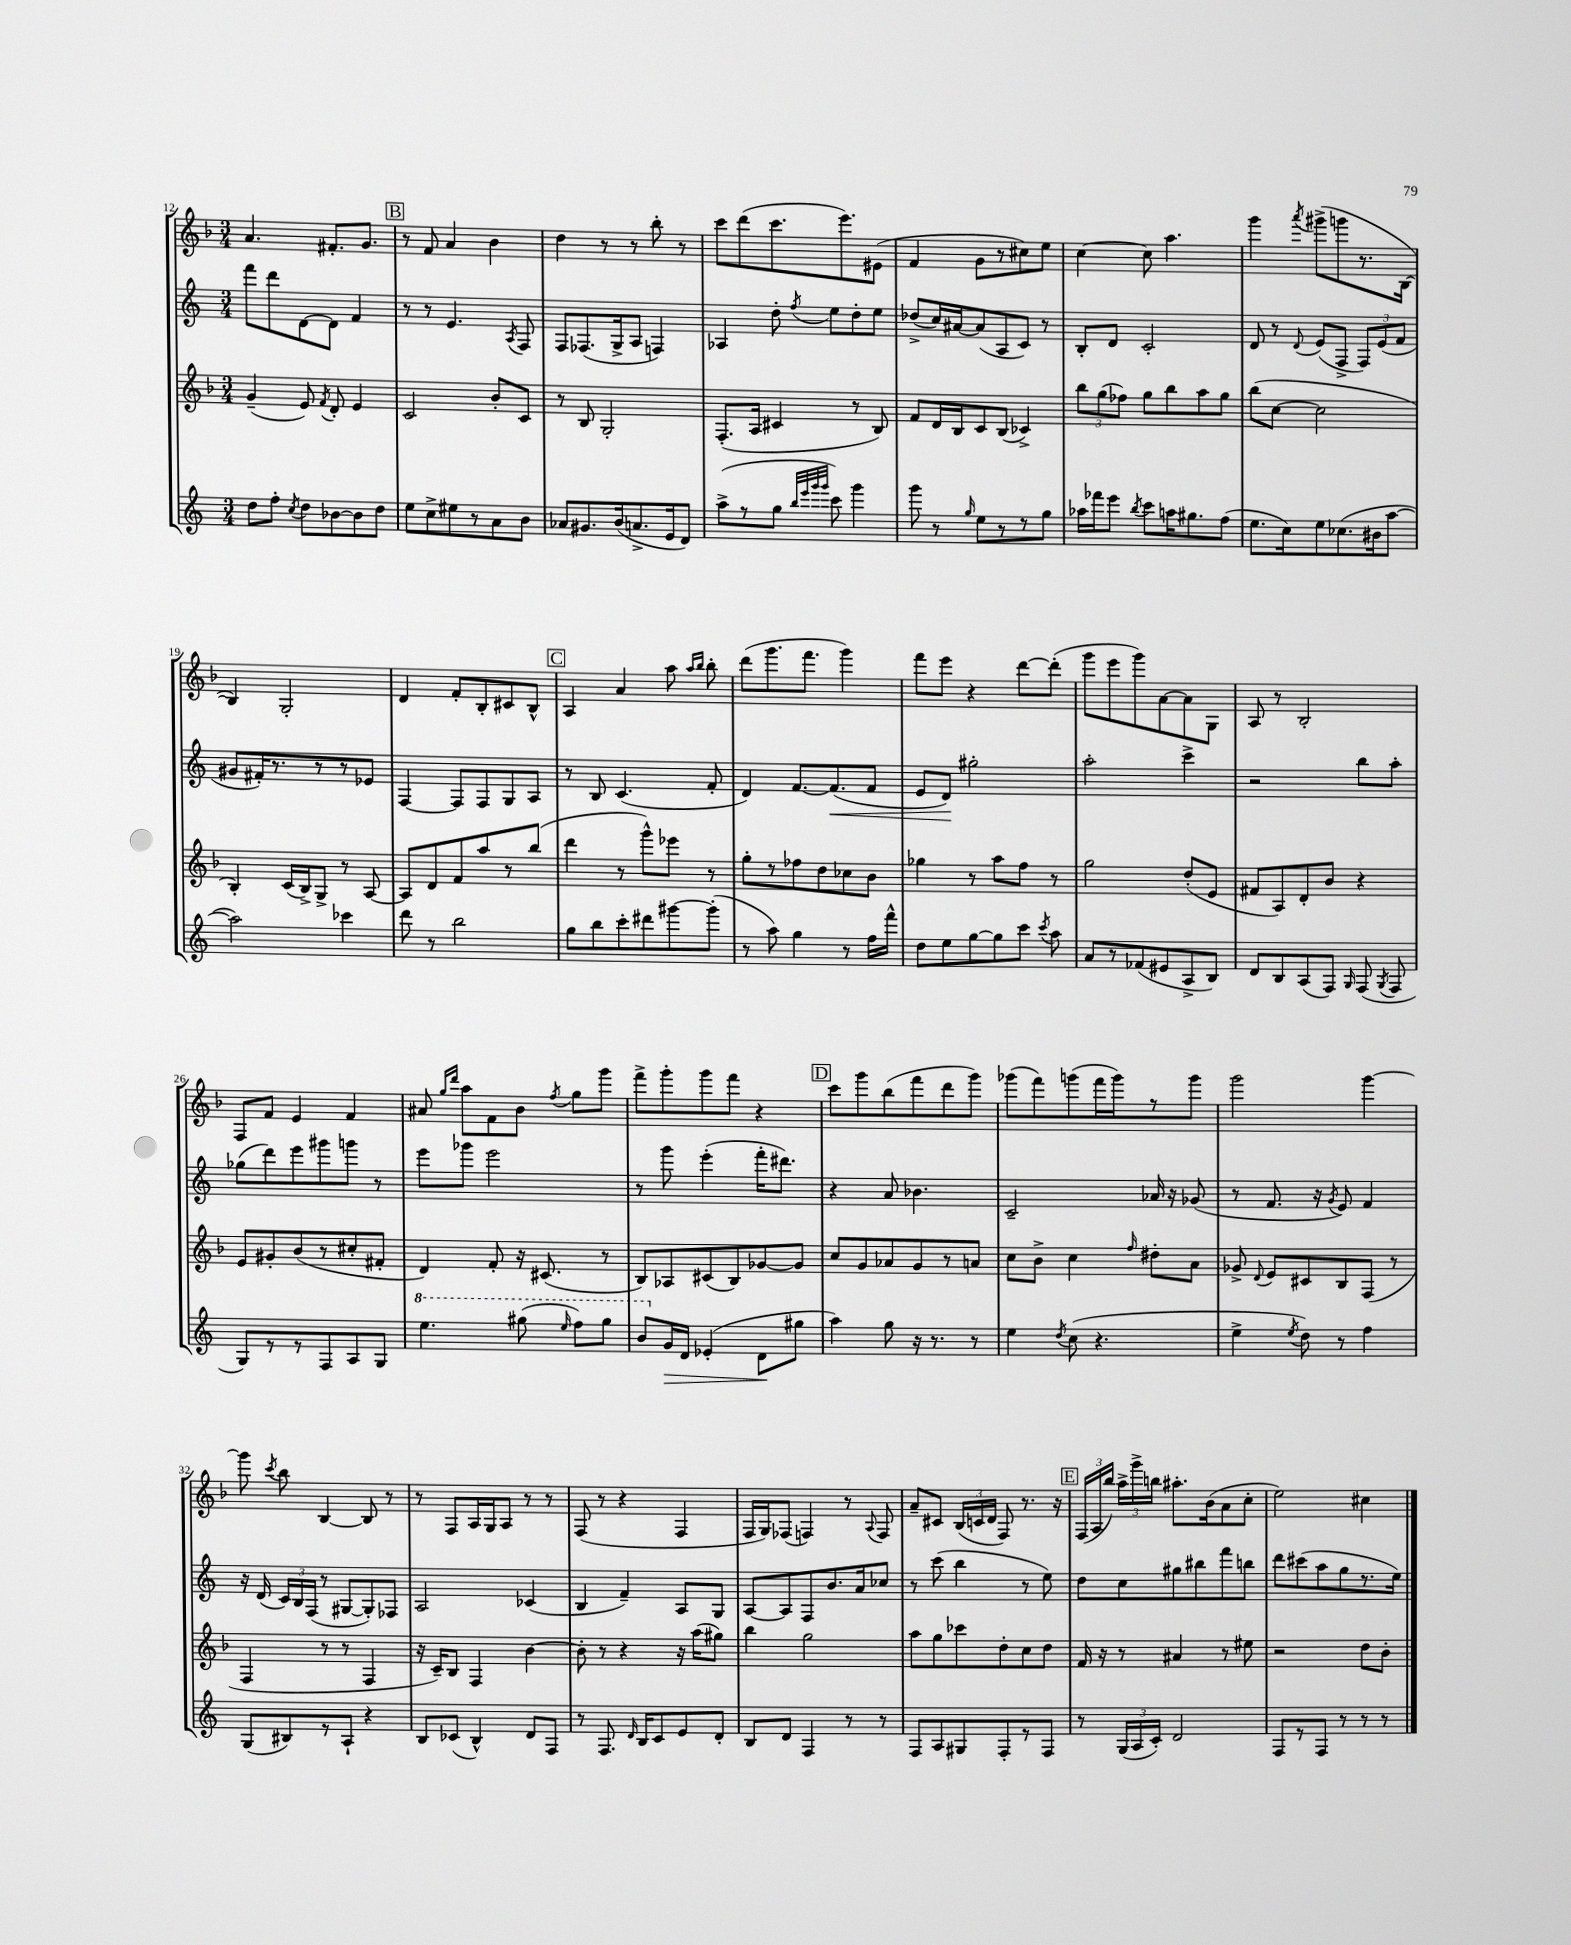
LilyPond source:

<<
\new StaffGroup <<
\new Staff = "s0" {
    \clef treble \key f \major \numericTimeSignature \time 3/4
    \autoBeamOff a'4. fis'8.[-. g'8.] |
    \mark \markup { \box "B" } r8 f'8 a'4 bes'4 |
    d''4 r8 r8 bes''8-. r8 |
    c'''8[ d'''8( c'''8. e'''8.) eis'8]( |
    f'4 g'8[ r8 cis''8) e''8] |
    c''4~ c''8 a''4. |
    g'''4 \acciaccatura { a'''8 } gis'''8[->( g'''8 r8. bes16]~ |
    bes4) g2-. |
    d'4 f'8[-. bes8-. cis'8 bes8]-^ |
    \mark \markup { \box "C" } a4 a'4 a''8 \grace { a''16[ bes''16] } bes''8-. |
    d'''8[( g'''8. f'''8.] g'''4) |
    f'''8[ e'''8] r4 d'''8[~ d'''8]-.( |
    g'''8[ e'''8 g'''8) a'8~ a'8 g8] |
    a8 r8 bes2-. |
    f8[ f'8] e'4 f'4 |
    ais'8 \grace { g''16[ d'''16] } a''8[ f'8 bes'8] \acciaccatura { f''8 } g''8[ g'''8] |
    f'''8[-> g'''8-. g'''8 f'''8] r4 |
    \mark \markup { \box "D" } c'''8[ g'''8 bes''8( f'''8 d'''8 g'''8]) |
    ges'''8[( f'''8) g'''8( f'''16 g'''16) r8 g'''8] |
    g'''2 g'''4~ |
    g'''8 \acciaccatura { c'''8 } bes''8 bes4~ bes8 r8 |
    r8 f8[ a16 g16 a8] r8 r8 |
    f8( r8 r4 f4 |
    f16[ g16) fes8]( f4) r8 \appoggiatura { a8 } f8 |
    a'8[-- cis'8] \tuplet 3/2 { bes16[( c'16 d'16] } f8) r8. r16 |
    \mark \markup { \box "E" } \tuplet 3/2 { f16[( a16 bes''16]) } \tuplet 3/2 { a''16[-> g'''16-> b''16] } ais''8.[-. bes'16( a'8 c''8]-. |
    e''2) cis''4 \bar "|." |
}
\new Staff = "s1" {
    \clef treble \key c \major \numericTimeSignature \time 3/4
    \autoBeamOff f'''8[ d'''8 d'8~ d'8] f'4 |
    \mark \markup { \box "B" } r8 r8 e'4. \acciaccatura { a8 } f8 |
    f8[ fes8.( g16-> a8] f4) |
    aes4 d''8-. \acciaccatura { f''8 } e''8[ d''8-. e''8] |
    des''8[->( c''16) ais'16~ ais'8( a8 c'8]) r8 |
    b8[-. d'8] c'2-. |
    d'8 r8 \appoggiatura { d'8 } e'8[( f8]-> \tuplet 3/2 { f8[) e'8( f'8] } |
    gis'8[ fis'16-.) r8. r8 r8 ees'8] |
    f4~ f8[ f8 g8 a8] |
    \mark \markup { \box "C" } r8 b8 c'4.( f'8-. |
    d'4) f'8.[~ f'8.\<( f'8] |
    e'8[ d'8]\!) gis''2-. |
    a''2-. c'''4-> |
    r2 b''8[ a''8]-. |
    ges''8[( d'''8) e'''8 gis'''8 g'''8] r8 |
    e'''8[ ges'''8] e'''2 |
    r8 g'''8 e'''4-.( f'''16[-. dis'''8.]) |
    \mark \markup { \box "D" } r4 a'8 bes'4. |
    c'2-- aes'16 r16 ges'8( |
    r8 f'8. r16 \acciaccatura { g'8 } e'8) f'4 |
    r16 d'16( \tuplet 3/2 { c'16[) b16 f16]( } r8 gis8[~ gis8-.) fes8] |
    a2 ces'4( |
    b4 f'4--) a8[ g8] |
    a8[~ a8 f8 b'8. a'16 ces''8] |
    r8 c'''8( b''4 r8 e''8) |
    \mark \markup { \box "E" } d''8[ c''8 gis''8 bis''8 f'''8 b''8] |
    d'''8[ cis'''8( a''8 g''8 r8. e''16]) \bar "|." |
}
\new Staff = "s2" {
    \clef treble \key f \major \numericTimeSignature \time 3/4
    \autoBeamOff g'4--( e'8) \acciaccatura { f'8 } d'8-. e'4 |
    \mark \markup { \box "B" } c'2 bes'8[-. c'8] |
    r8 bes8 g2-. |
    f8.[-.( a16] cis'4 r8 bes8) |
    f'8[ d'16 bes16 c'8 bes8]( ces'4->) |
    \tuplet 3/2 { bes''8[ g''8( fes''8]) } g''8[ bes''8 a''8 g''8] |
    bes''8[( c''8]~ c''2 |
    bes4-.) c'16[( bes16->) g8]-> r8 a8~ |
    a8[ d'8 f'8 a''8 r8 bes''8]( |
    \mark \markup { \box "C" } d'''4 r8 g'''8[-^) ees'''8] r8 |
    g''8[-. r8 fes''8 d''8 ces''8 bes'8] |
    ges''4 r8 a''8[ f''8] r8 |
    g''2 d''8[-.( e'8] |
    fis'8[ a8) d'8-. bes'8] r4 |
    e'8[ gis'8-. bes'8( r8 cis''8-. fis'8]-. |
    d'4) f'8-. r16 cis'8.( r8 |
    bes8[) aes8 cis'8( bes8) ges'8~ ges'8] |
    \mark \markup { \box "D" } c''8[ g'8 aes'8 g'8 r8 a'8] |
    c''8[ bes'8]-> c''4 \grace { f''16 } dis''8[-. a'8] |
    ges'8-> \appoggiatura { d'8 } e'8[ cis'8 bes8 f8]( r8 |
    f4 r8 r8 f4 |
    r16 c'16[--) bes8] f4 bes'4~ |
    bes'8-. r8 r4 r16 a''16[( gis''8]) |
    bes''4 g''2 |
    a''8[ g''8 ces'''8 d''8-. c''8 d''8] |
    \mark \markup { \box "E" } f'16 r16 r8 ais'4 r8 eis''8 |
    r2 d''8[ bes'8]-. \bar "|." |
}
\new Staff = "s3" {
    \clef treble \key c \major \numericTimeSignature \time 3/4
    \autoBeamOff d''8[ f''8]-. \acciaccatura { c''8 } d''8[ bes'8~ bes'8 d''8] |
    \mark \markup { \box "B" } e''8[ c''8-> eis''8 r8 a'8 b'8] |
    aes'8[ gis'8. b'16( a'8.-> e'16 d'8]) |
    a''8[->( r8 g''8] \grace { b''32[ e'''32 g'''32 g'''32] } c'''8) g'''4 |
    g'''8 r8 \grace { g''16 } e''8[ r8 r8 g''8] |
    aes''16[ fes'''16 e'''8] \acciaccatura { b''8 } c'''8[ a''16 gis''8. f''8]( |
    e''8.[ c''16) e''8 ces''8.( bis'16 a''8]~ |
    a''2) ces'''4 |
    d'''8 r8 b''2 |
    \mark \markup { \box "C" } g''8[ b''8 c'''8-. dis'''8 gis'''8~ gis'''8]-.( |
    r8 a''8) g''4 r8 f''16[ f'''16]-^ |
    d''8[ e''8 g''8~ g''8 c'''8] \acciaccatura { c'''8 } a''8 |
    a'8[ r8 fes'8( eis'8 a8-> b8]) |
    d'8[ b8 a8( f8]) \grace { g16 } f8( \acciaccatura { g8 } f8 |
    g8[) r8 r8 f8 a8 g8] |
    \ottava #1 e'''4. gis'''8( \grace { e'''16 } f'''8[) gis'''8] |
    b''8[ \ottava #0 g'16\> d'16] ees'4-.( d'8[\! gis''8] |
    \mark \markup { \box "D" } a''4) g''8 r16 r8. r8 |
    e''4 \acciaccatura { d''8 } c''8( r4. |
    e''4-> \acciaccatura { e''8 } d''8) r8 f''4 |
    g8[( bis8) r8 a8]-! r4 |
    b8[ ces'8]( b4-^) d'8[ f8] |
    r8 f8. \grace { d'16 } b16[ c'8 e'8 d'8]-. |
    b8[ d'8] f4 r8 r8 |
    f8[ a8 gis8 f8-. r8 f8] |
    \mark \markup { \box "E" } r8 \tuplet 3/2 { g16[( a16 c'16]-.) } d'2 |
    f8[ r8 f8] r8 r8 r8 \bar "|." |
}
>>
>>
\layout { \context { \Score currentBarNumber = #12 } }
